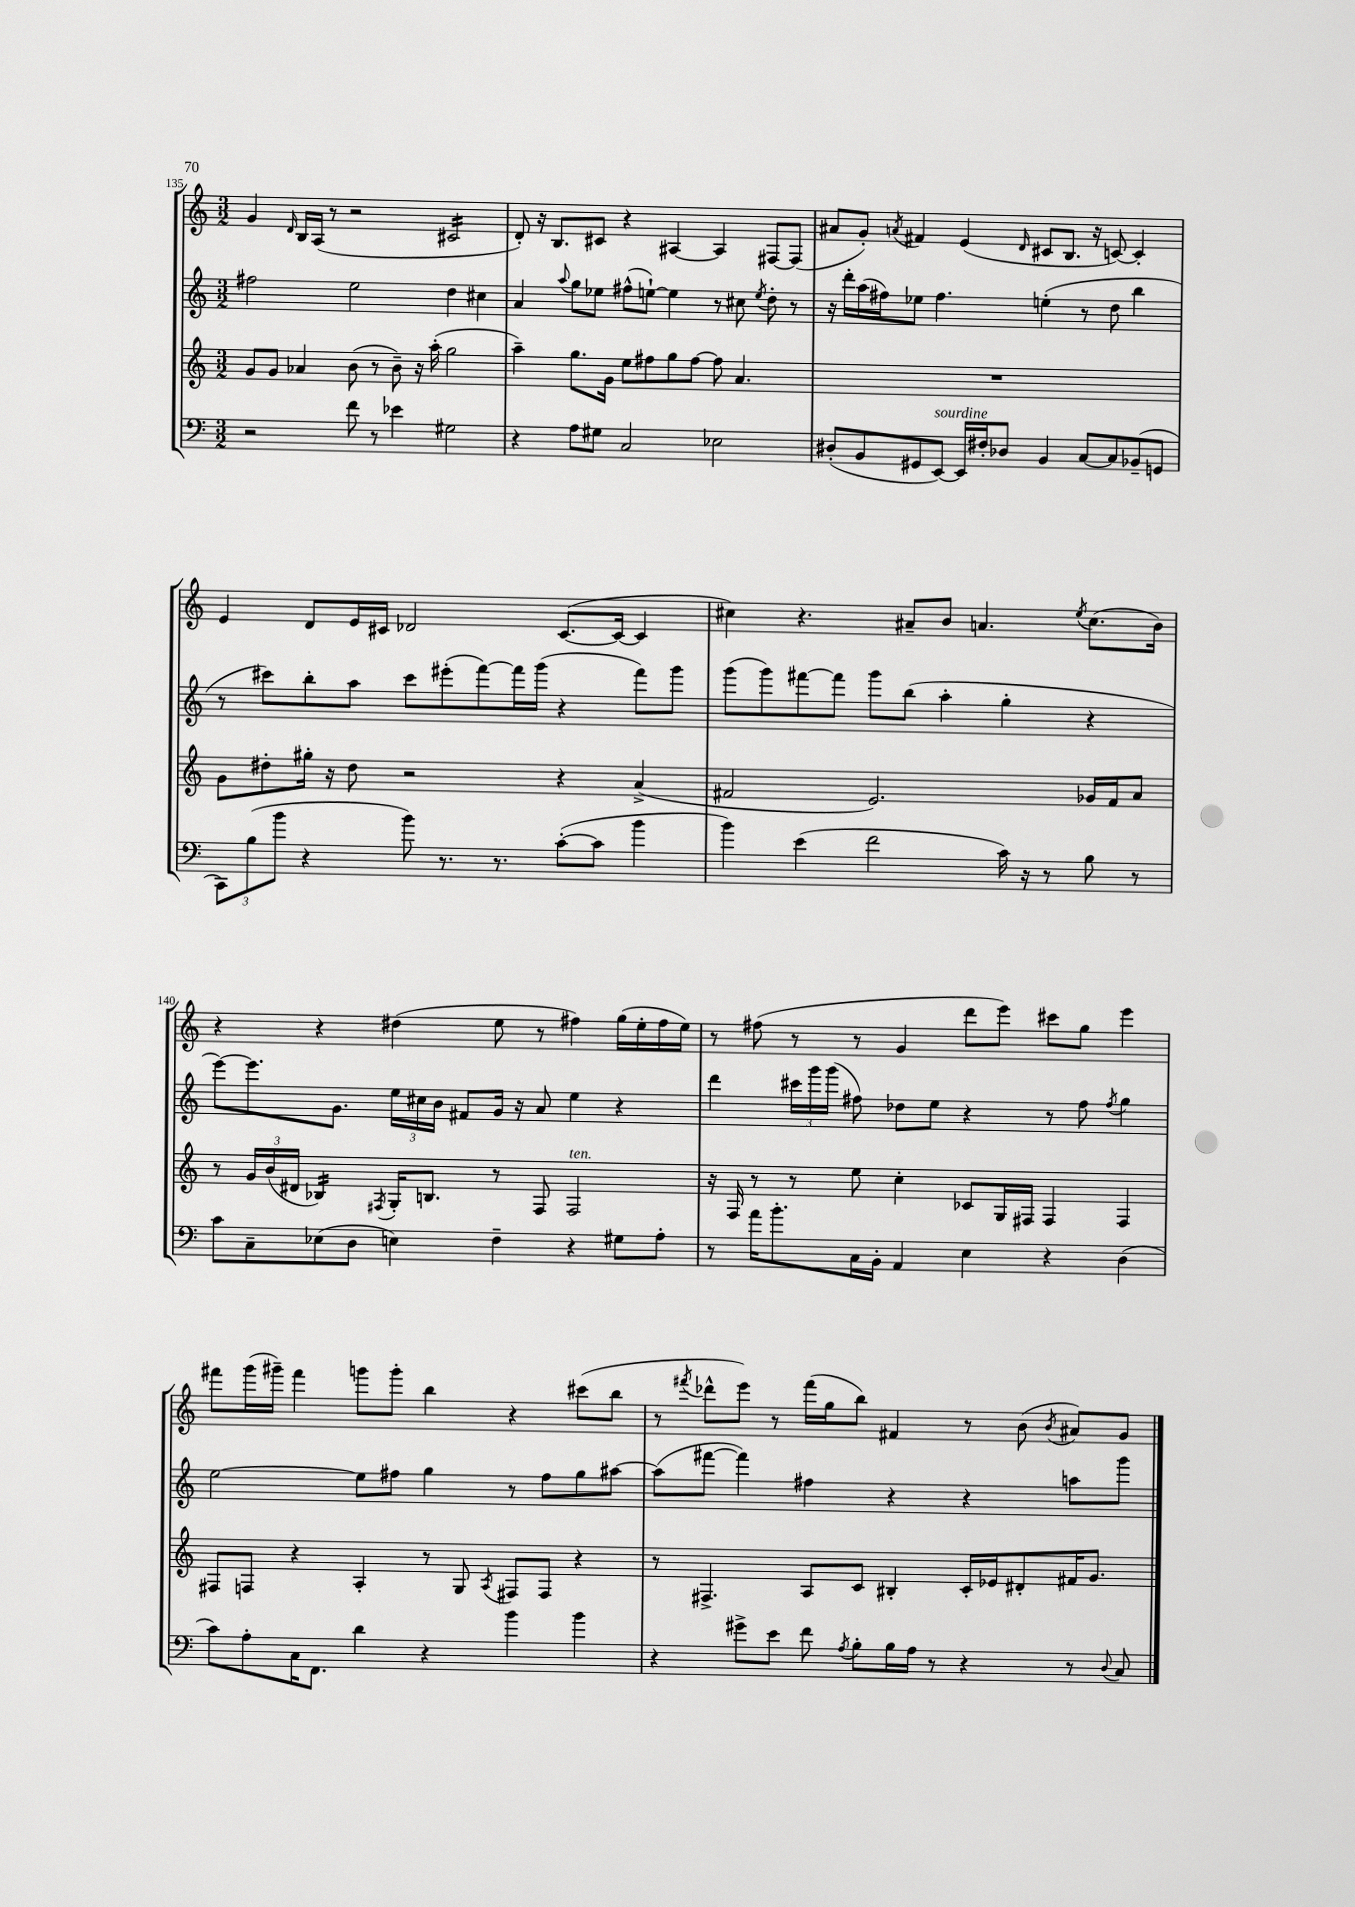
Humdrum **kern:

**kern	**kern	**kern	**kern
*staff4	*staff3	*staff2	*staff1
*clefF4	*clefG2	*clefG2	*clefG2
*k[]	*k[]	*k[]	*k[]
*M3/2	*M3/2	*M3/2	*M3/2
2r	8g	2ff#	4g
.	8g	.	.
.	.	.	16qqd
.	4a-	.	16B
.	.	.	(16A
.	.	.	8r
8f	(8b	2ee	2r
8r	8r	.	.
4e-	8b~)	.	.
.	16r	.	.
.	(16aa'	.	.
2G#	2gg	4dd	2c#
.	.	4cc#	.
=	=	=	=
4r	4aa~)	4a	8d')
.	.	.	16r
.	.	.	8.B
.	.	8qqaa	.
8A	8.gg	8gg	.
8G#	.	8ee-	8c#
.	16g	.	.
2C	8ee	(8ff#^^	4r
.	8ff#	[8ee`)	.
.	8gg	4ee]	[4A#
.	[8ff#	.	.
2E-	8ff#]	8r	4A#]
.	4.a	8cc#	.
.	.	8qee	.
.	.	8dd'	[8F#
.	.	8r	(8F#]
=	=	=	=
(8D#'	1.r	16r	8a#
.	.	16ddd'	.
8BB	.	(16aa	8g')
.	.	16ff#)	.
.	.	.	8qa
8GG#	.	8ee-	4f#
[8EE)	.	4.ff#	.
16EE]	.	.	(4e
16F#'	.	.	.
8D-	.	.	.
.	.	.	16qqd
4BB	.	(4ee'	8c#
.	.	.	8.B
[8C	.	8r	.
.	.	.	16r
8C]	.	8dd	[8c)
(8BB-~	.	4bb	4c']
8GG	.	.	.
=	=	=	=
12CC)	8g	8r	4e
(12B	.	.	.
.	8dd#'	8ccc#)	.
12b	.	.	.
4r	16gg#'	8bb'	8d
.	16r	.	.
.	8dd#	8aa	16e
.	.	.	16c#
8b)	2r	8ccc#	2d-
8.r	.	(8eee#'	.
.	.	[8fff)	.
8.r	.	.	.
.	.	16fff]	.
.	.	(16ggg	.
([8c'	4r	4r	([8.c#
8c]	.	.	.
.	.	.	16c#_
4b	(4a^	8fff)	4c#]
.	.	8ggg	.
=	=	=	=
4b)	2f#	(8ggg	4cc#)
.	.	8ggg)	.
(4e	.	[8fff#	4.r
.	.	8fff#]	.
2f	2.e)	8ggg	.
.	.	(8bb	8a#~
.	.	4aa'	8b
.	.	.	4.a
16c)	.	4gg'	.
16r	.	.	.
8r	.	.	.
.	.	.	8qee
8B	16g-	4r	(8.cc#
.	16f#	.	.
8r	8a	.	.
.	.	.	16b)
=	=	=	=
8c	8r	[8eee)	4r
8C~	24g	8.eee]	.
.	(24b	.	.
.	24d#	.	.
(8E-	4B-)	.	4r
.	.	8.g	.
8D	.	.	.
.	8qF#	.	.
4E)	16G'	24ee	(4dd#
.	.	24cc#	.
.	8.B	.	.
.	.	24b	.
.	.	8f#	.
4F~	8r	16g	8ee
.	.	16r	.
.	8F#	8a	8r
4r	2F#	4ee	4ff#)
8G#	.	4r	(16gg
.	.	.	16ee'
8A'	.	.	16ff#
.	.	.	16ee)
=	=	=	=
8r	16r	4ddd	8r
.	16F	.	.
16a	8r	.	(8ff#
8.b'	.	.	.
.	8r	24ccc#	8r
.	.	24ggg	.
.	.	(24ggg	.
16C	8ee	8ff#)	8r
16BB'	.	.	.
4AA	4cc'	8dd-	4g
.	.	8ee	.
4E	8c-	4r	8ddd
.	16G	.	8eee)
.	16F#	.	.
4r	4F#	8r	8ccc#
.	.	8ff#	8gg
.	.	8qff#	.
(4D	4F#	4gg	4eee
=	=	=	=
8c)	8F#	[2ee	8fff#
8A'	8F	.	(16ggg
.	.	.	16ggg#~)
16C	4r	.	4fff#
8.FF	.	.	.
4d	4A'	8ee]	8ggg
.	.	8ff#	8ggg'
4r	8r	4gg	4bb
.	8G	.	.
.	8qA	.	.
4b	8F#	8r	4r
.	8F#	8ff#	.
4b	4r	8gg	(8ccc#
.	.	[8aa#	8bb
=	=	=	=
4r	8r	(8aa#]	8r
.	.	.	8qfff#
.	4.F#^	[8fff#	8ddd-^^
8g#^	.	4fff#])	8eee)
8e	.	.	8r
8f	8A	4ff#	(16fff#
.	.	.	16gg
8qA	.	.	.
8B'	8c	.	8bb)
16B	4B#'	4r	4f#
16A	.	.	.
8r	.	.	.
4r	16c'	4r	8r
.	16e-	.	.
.	8d#'	.	(8b
.	.	.	8qb
8r	16f#	8aa	8a#)
.	8.g	.	.
8qqD	.	.	.
8C	.	8ggg	8g
==	==	==	==
*-	*-	*-	*-
